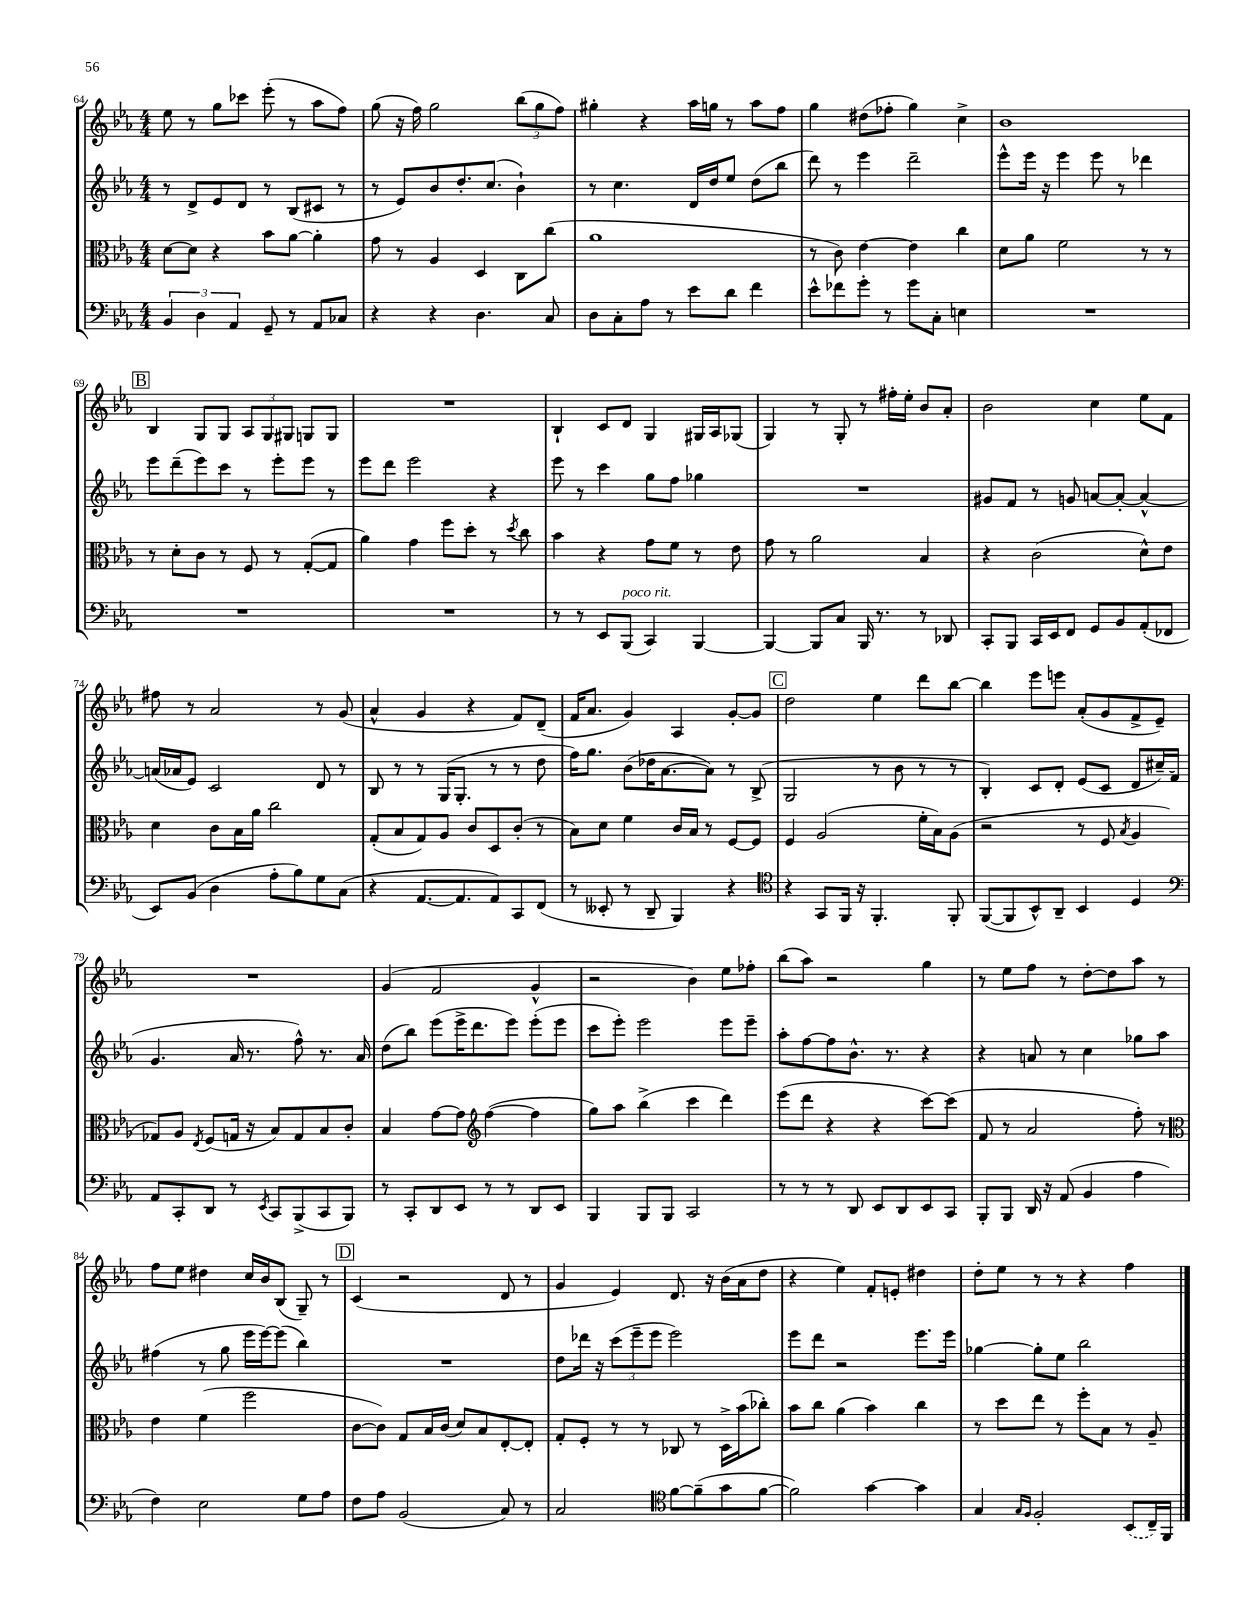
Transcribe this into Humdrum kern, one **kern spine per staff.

**kern	**kern	**kern	**kern
*part4	*part3	*part2	*part1
*staff4	*staff3	*staff2	*staff1
*clefF4	*clefC3	*clefG2	*clefG2
*k[b-e-a-]	*k[b-e-a-]	*k[b-e-a-]	*k[b-e-a-]
*M4/4	*M4/4	*M4/4	*M4/4
=64	=64	=64	=64
6BB-/	[8d\L	8r	8ee-\
.	8d\J]	8d^/L	8r
6D\	.	.	.
.	4r	8e-/	8gg\L
6AA-/	.	.	.
.	.	8d/J	8ccc-X\J
8GG~/	8b-\L	8r	(8eee-'\
8r	[8a-\J	(8B-/L	8r
8AA-/L	4a-'\]	8c#X/J	8aa-\L
8C-X/J	.	8r	8ff\J)
=65	=65	=65	=65
4r	8g\	8r	(8gg\
.	8r	8e-/L)	16r
.	.	.	16ff\)
4r	4A-/	8b-/	2gg\
.	.	8.dd'/	.
4.D\	4D/	.	.
.	.	(8.cc/J	.
.	8C\L	4b-`\)	(12bb-\L
.	.	.	12gg\
8C/	(8cc\J	.	.
.	.	.	12ff\J)
=66	=66	=66	=66
8D\L	1a-	8r	4gg#X'\
8C'\	.	4.cc\	.
8A-\J	.	.	4r
8r	.	.	.
8e-\L	.	16d/LL	16aa-\LL
.	.	16dd/J	16ggn\JJ
8d\J	.	8ee-/J	8r
4f\	.	(8dd\L	8aa-\L
.	.	8bb-\J	8ff\J
=67	=67	=67	=67
8e-^^\L	8r	8ddd\)	4gg\
8f-X\	8c\)	8r	.
8g'\J	[4e-\	4eee-\	(8dd#X\L
8r	.	.	8ff-X'\J
8g\L	4e-\]	2ddd~\	4gg\)
8C'\J	.	.	.
4En\	4cc\	.	4cc^\
=68	=68	=68	=68
1r	8d\L	8eee-^^\L	1b-
.	8a-\J	16eee-\Jk	.
.	.	16r	.
.	2f\	4eee-\	.
.	.	8eee-\	.
.	.	8r	.
.	8r	4ddd-X\	.
.	8r	.	.
!!LO:LB:g=z
!!LO:REH:place=s1:t=B
=69	=69	=69	=69
1r	8r	8eee-\L	4B-/
.	8d'\L	(8ddd~\	.
.	8c\J	8eee-\)	8G/L
.	8r	8ccc\J	8G/J
.	8F/	8r	12A-/L
.	.	.	12G/
.	8r	8eee-'\L	.
.	.	.	12G#X/J
.	([8G'/L	8eee-\J	8Gn/L
.	8G/J]	8r	8G/J
=70	=70	=70	=70
1r	4a-\)	8eee-\L	1r
.	.	8ddd\J	.
.	4g\	2eee-\	.
.	8ff\L	.	.
.	8dd'\J	.	.
.	8r	4r	.
.	8qdd/	.	.
.	8cc\	.	.
=71	=71	=71	=71
8r	4b-\	8eee-\	4B-`/
8r	.	8r	.
8EE-/L	4r	4ccc\	8c/L
!LO:TX:a:i:t=poco rit.	!	!	!
(8BBB-/J	.	.	8d/J
4CC/)	8g\L	8gg\L	4G/
.	8f\J	8ff\J	.
[4BBB-/	8r	4gg-X\	16G#X/LL
.	.	.	16A-/J
.	8e-\	.	(8G-X/J
=72	=72	=72	=72
4BBB-/_	8g\	1r	4G/)
.	8r	.	.
8BBB-/L]	2a-\	.	8r
8C/J	.	.	8G'/
16BBB-/	.	.	8r
8.r	.	.	.
.	.	.	16ff#X'\LL
.	.	.	16ee-'\JJ
8r	4B-/	.	8b-/L
8DD-X/	.	.	8a-'/J
=73	=73	=73	=73
8CC'/L	4r	8g#X/L	2b-\
8BBB-/J	.	8f/J	.
16CC/LL	(2c\	8r	.
16EE-/J	.	.	.
8FF/J	.	8gn/	.
8GG/L	.	[8an/L	4cc\
8BB-/	.	8a'/J_	.
(8AA-'/	8d^^\L)	4a^^/_	8ee-\L
8FF-X/J	8e-\J	.	8f\J
!!LO:LB:g=z
=74	=74	=74	=74
8EE-/L)	4d\	(16an/LL]	8ff#X\
.	.	16a-X/J	.
(8BB-/J	.	8e-/J)	8r
4D\	8c\L	2c/	2a-/
.	16B-\L	.	.
.	16a-\JJ	.	.
8A-'\L	2cc\	.	.
8B-\)	.	.	.
8G\	.	8d/	8r
(8C\J	.	8r	(8g/
=75	=75	=75	=75
4r	(8G'/L	8B-/	4a-^^/
.	8B-/	8r	.
[8.AA-/L	8G/)	8r	4g/
.	8A-/J	(16G/KL	.
8.AA-/]	.	8.G'/J	.
.	8c/L	.	4r
8AA-/)	8D/	8r	.
8CC/	(8c'/J	8r	8f/L)
(8FF/J	8r	8dd\	(8d~/J
=76	=76	=76	=76
8r	8B-\L)	16ff\KL)	16f/KL
.	.	8.gg\J	8.a-/J
8EE--X'/	8d\J	.	.
8r	4f\	(8b-\L	4g/)
8DD~/	.	16dd-X\K	.
.	.	[8.a-\	.
4BBB-/)	16c/LL	.	4A-/
.	16B-/JJ	.	.
.	8r	8a-\J])	.
4r	[8F/L	8r	[8g'/L
.	8F/J]	(8B-^/	8g/J]
!!LO:REH:place=s1:t=C
=77	=77	=77	=77
*clefC4	*	*	*
4r	4F/	2G/	2dd\
8GG/L	(2A-/	.	.
16FF/Jk	.	.	.
16r	.	.	.
4.FF'/	.	8r	4ee-\
.	.	8b-\	.
.	16f'\LL	8r	8ddd\L
.	16B-\J)	.	.
8FF'/	(8A-\J	8r	[8bb-\J
=78	=78	=78	=78
([8FF/L	2r	4B-'/)	4bb-\]
8FF/]	.	.	.
8BB-^^/)	.	8c/L	8eee-\L
8AA-~/J	.	8d'/J	8eeen\J
4BB-/	8r	(8e-/L	(8a-'/L
.	8F/	8c/J	8g/
.	8qB-/	.	.
4D/	4A-/	8d/L	8f^/
.	.	16cc#X~/L)	8e-~/J)
.	.	(16f/JJ	.
!!LO:LB:g=z
=79	=79	=79	=79
*clefF4	*	*	*
8AA-/L	8G-X/L)	4.g/	1r
8CC'/	8A-/J	.	.
.	8qE-/	.	.
8DD/J	(8F/L	.	.
8r	16Gn/Jk	16a-/	.
.	16r	8.r	.
8qEE-/	.	.	.
8CC/L	8B-/L)	.	.
(8BBB-^/	8G/	8ff^^\)	.
8CC/	8B-/	8.r	.
8BBB-/J)	8c'/J	.	.
.	.	16a-/	.
=80	=80	=80	=80
8r	4B-/	(8dd\L	(4g/
8CC'/L	.	8bb-\J)	.
8DD/	[8g\L	(8eee-\L	2f/
8EE-/J	8g\J]	16eee-^\K	.
.	.	8.ddd\	.
*	*clefG2	*	*
8r	([4ff\	.	.
8r	.	8eee-\J)	.
8DD/L	4ff\]	(8eee-'\L	4g^^/
8EE-/J	.	8eee-\J	.
=81	=81	=81	=81
4BBB-/	8gg\L)	8ccc\L	2r
.	8aa-\J	8eee-'\J)	.
8BBB-/L	(4bb-^\	2eee-\	.
8BBB-/J	.	.	.
2CC/	4ccc\	.	4b-\)
.	4ddd\)	8eee-\L	8ee-\L
.	.	8eee-~\J	8ff-X'\J
=82	=82	=82	=82
8r	(8eee-\L	8aa-'\L	(8bb-\L
8r	8ddd\J	[8ff\	8aa-\J)
8r	4r	8ff\]	2r
8DD/	.	8.b-^^\J	.
8EE-/L	4r	.	.
.	.	8.r	.
8DD/	.	.	.
8EE-/	[8ccc\L)	4r	4gg\
8CC/J	(8ccc\J]	.	.
=83	=83	=83	=83
8BBB-'/L	8f/	4r	8r
8BBB-/J	8r	.	8ee-\L
16DD/	2a-/	8an/	8ff\J
16r	.	.	.
(8AA-/	.	8r	8r
4BB-/	.	4cc\	[8dd'\L
.	.	.	8dd\]
4A-\	8ff'\)	8gg-X\L	8aa-\J
.	8r	8aa-\J	8r
!!LO:LB:g=z
=84	=84	=84	=84
*	*clefC3	*	*
4F\)	4e-\	(4ff#X\	8ff\L
.	.	.	8ee-\J
2E-\	(4f\	8r	4dd#X\
.	.	8gg\	.
.	2ff\	16eee-\LL	16cc/LL
.	.	[16eee-\J)	16b-/J
.	.	(8eee-\J]	(8B-/J
8G\L	.	4bb-\)	8G~/)
8A-\J	.	.	8r
!!LO:REH:place=s1:t=D
=85	=85	=85	=85
8F\L	[8c\L	1r	(4c/
8A-\J	8c\J])	.	.
(2BB-/	8G/L	.	2r
.	16B-/L	.	.
.	(16c/JJ	.	.
.	8d/L)	.	.
.	8B-/	.	.
8C/)	[8E-'/	.	8d/
8r	8E-'/J]	.	8r
=86	=86	=86	=86
2C/	8G'/L	8dd\L	4g/
.	8F'/J	16ddd-X\Jk	.
.	.	16r	.
.	8r	(12ccc\L	4e-/)
.	.	12eee-~\	.
.	8r	.	.
.	.	12eee-\J	.
*clefC4	*	*	*
[8f\L	8C-X/	2eee-\)	8.d/
(8f~\]	8r	.	.
.	.	.	16r
8g\	16D^\LL	.	(16b-\LL
.	(16b-\J	.	16a-\J
[8f\J	8cc-X'\J)	.	8dd\J
=87	=87	=87	=87
2f\])	8b-\L	8eee-\L	4r
.	8cc\J	8ddd\J	.
.	(4a-\	2r	4ee-\)
[4g\	4b-\)	.	8f'/L
.	.	.	8en'/J
4g\]	4cc\	8.eee-\L	4dd#X\
.	.	16eee-\Jk	.
=88	=88	=88	=88
4G/	8r	[4gg-X\	8dd'\L
.	8dd\L	.	8ee-\J
16qqG/LL	.	.	.
16qqF/JJ	.	.	.
2F'/	8ee-\J	8gg-'\L]	8r
.	8r	8ee-\J	8r
.	8ff'\L	2bb-\	4r
.	8B-\J	.	.
(8BB-/L	8r	.	4ff\
16C~/L)	8A-~/	.	.
16FF/JJ	.	.	.
==	==	==	==
*-	*-	*-	*-
